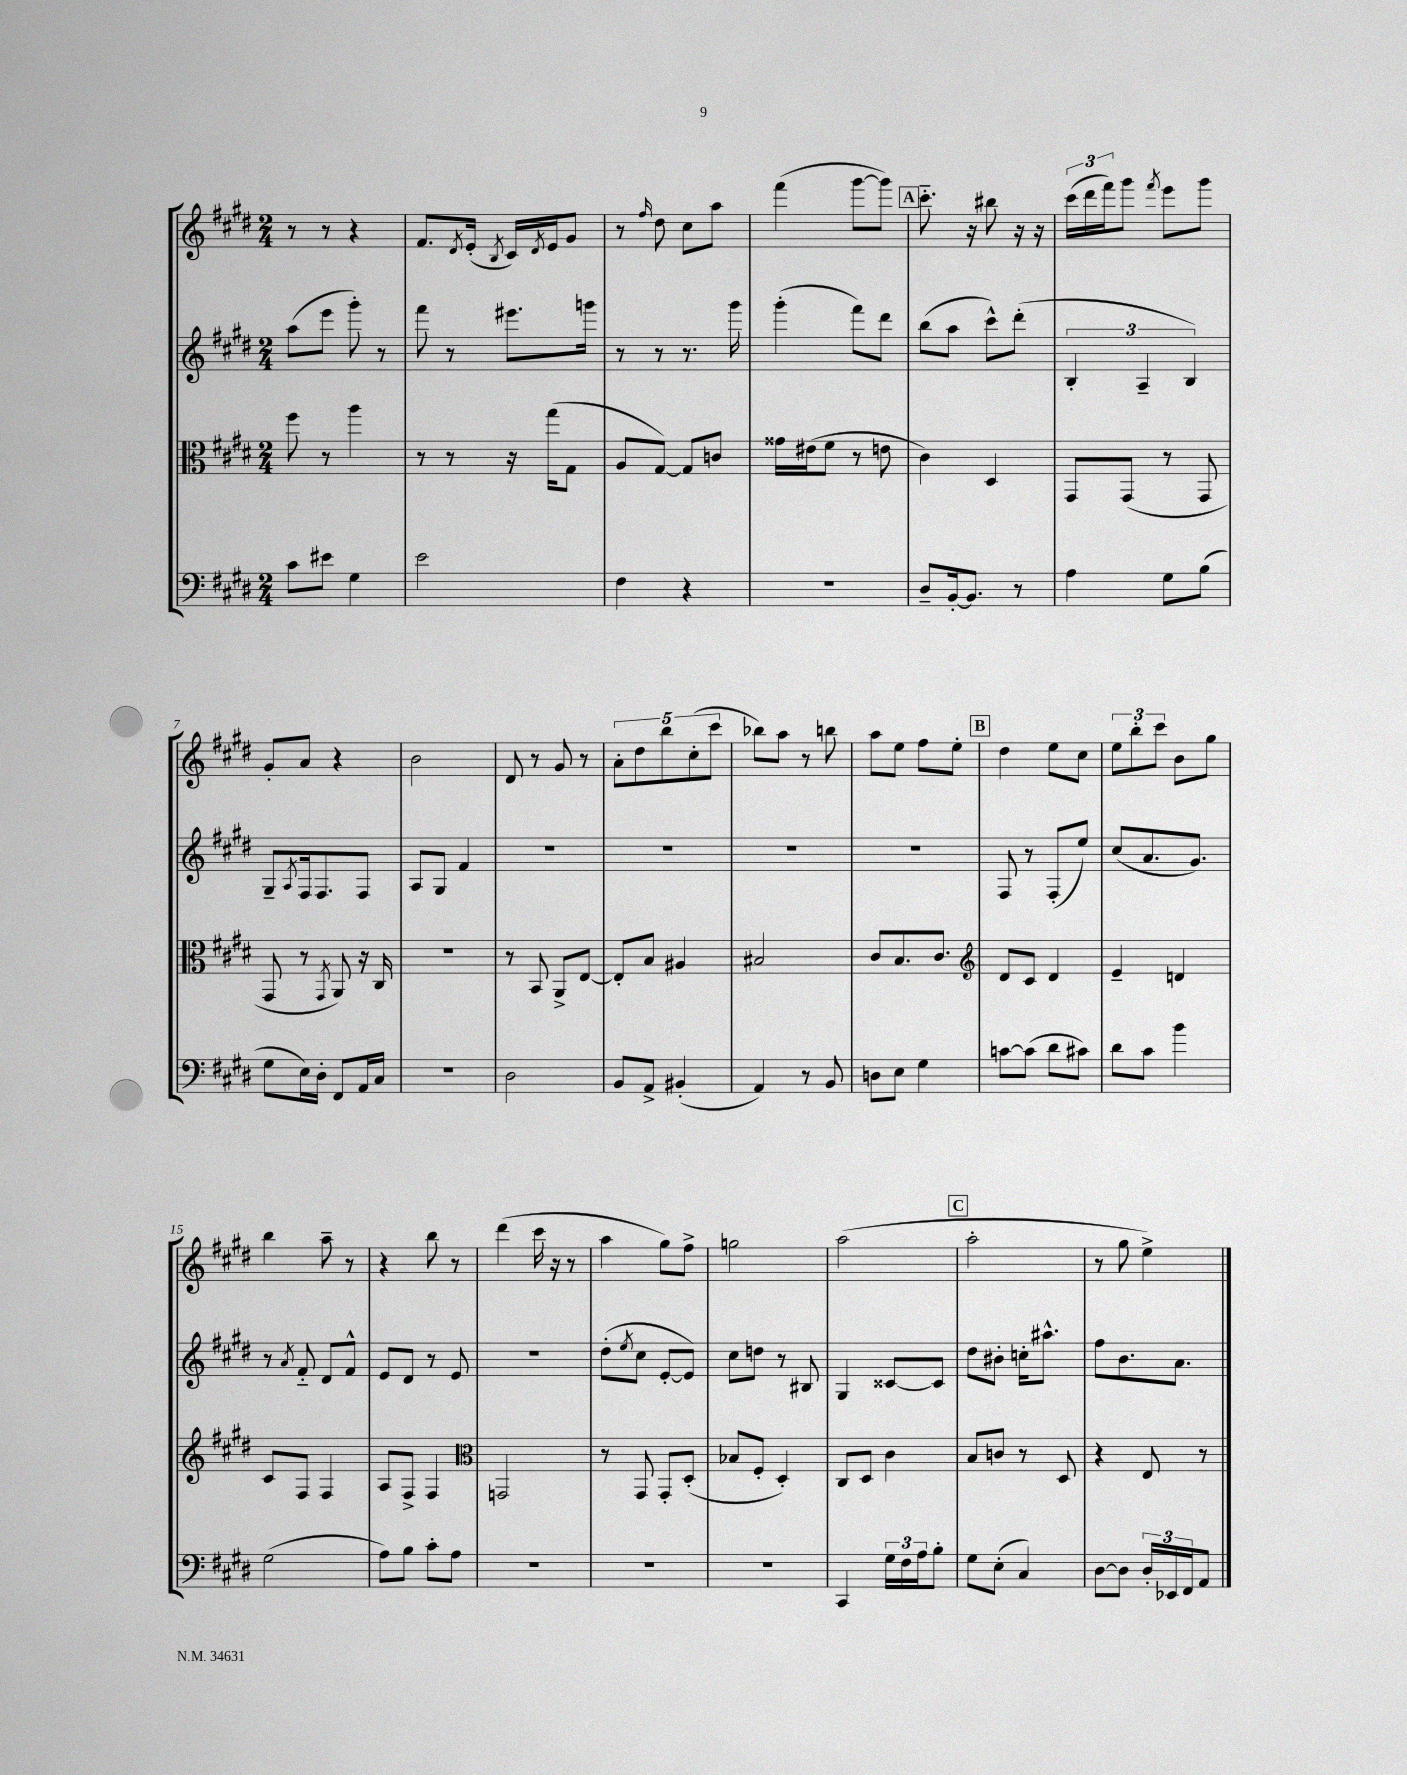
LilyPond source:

<<
\new StaffGroup <<
\new Staff = "s0" {
    \clef treble \key e \major \numericTimeSignature \time 2/4
    r8 r8 r4 |
    fis'8. \acciaccatura { dis'8 } e'16-.( \acciaccatura { b8 } cis'16) \acciaccatura { dis'8 } e'16 gis'8 |
    r8 \grace { fis''16 } dis''8 cis''8 a''8 |
    fis'''4( gis'''8~ gis'''8) |
    \mark \markup { \box "A" } cis'''8.-_ r16 bis''8 r16 r16 |
    \tuplet 3/2 { cis'''16( dis'''16 fis'''16) } gis'''8 \acciaccatura { fis'''8 } e'''8 gis'''8 |
    gis'8-. a'8 r4 |
    b'2 |
    dis'8 r8 gis'8 r8 |
    \tuplet 5/4 { a'8-. dis''8 b''8 cis''8-.( cis'''8 } |
    bes''8) a''8 r8 b''8 |
    a''8 e''8 fis''8 e''8-. |
    \mark \markup { \box "B" } dis''4 e''8 cis''8 |
    \tuplet 3/2 { e''8 b''8-. cis'''8 } b'8 gis''8 |
    b''4 a''8-- r8 |
    r4 b''8 r8 |
    dis'''4( cis'''16 r16 r8 |
    a''4 gis''8) fis''8-> |
    g''2 |
    a''2( |
    \mark \markup { \box "C" } a''2-. |
    r8 gis''8 e''4->) \bar "|." |
}
\new Staff = "s1" {
    \clef treble \key e \major \numericTimeSignature \time 2/4
    a''8( e'''8 gis'''8-.) r8 |
    fis'''8 r8 eis'''8. g'''16 |
    r8 r8 r8. gis'''16 |
    gis'''4-.( fis'''8) dis'''8 |
    \mark \markup { \box "A" } b''8( a''8 cis'''8-^) dis'''8-.( |
    \tuplet 3/2 { b4-. a4-- b4) } |
    gis8-- \acciaccatura { a8 } fis16 fis8. fis8 |
    a8 gis8 fis'4 |
    R2 |
    R2 |
    R2 |
    R2 |
    \mark \markup { \box "B" } fis8 r8 fis8-.( e''8) |
    cis''8( a'8. gis'8.) |
    r8 \acciaccatura { a'8 } fis'8-_ dis'8 fis'8-^ |
    e'8 dis'8 r8 e'8 |
    R2 |
    dis''8-.( \acciaccatura { e''8 } cis''8 e'8~-. e'8) |
    cis''8 d''8 r8 bis8 |
    gis4 cisis'8~ cisis'8 |
    \mark \markup { \box "C" } dis''8 bis'8-. c''16-. ais''8.-^ |
    fis''8 b'8. a'8. \bar "|." |
}
\new Staff = "s2" {
    \clef alto \key e \major \numericTimeSignature \time 2/4
    fis''8 r8 a''4 |
    r8 r8 r16 gis''16( gis8 |
    a8 gis8~) gis8 c'8 |
    gisis'16 eis'16( fis'8 r8 e'8 |
    \mark \markup { \box "A" } cis'4) dis4 |
    gis,8 gis,8( r8 gis,8 |
    gis,8 r8 \acciaccatura { gis,8 } a,8) r16 cis16 |
    R2 |
    r8 b,8 a,8-> e8~ |
    e8-. b8 ais4 |
    bis2 |
    cis'8 b8. cis'8. |
    \mark \markup { \box "B" } \clef treble dis'8 cis'8 dis'4 |
    e'4-- d'4 |
    cis'8 fis8 fis4 |
    a8 fis8-> fis4 |
    \clef alto g,2 |
    r8 gis,8 gis,8-. dis8-.( |
    bes8 fis8-. dis4-.) |
    cis8 dis8 cis'4 |
    \mark \markup { \box "C" } b8 c'8 r8 dis8 |
    r4 e8 r8 \bar "|." |
}
\new Staff = "s3" {
    \clef bass \key e \major \numericTimeSignature \time 2/4
    cis'8 eis'8 gis4 |
    e'2 |
    fis4 r4 |
    r2 |
    \mark \markup { \box "A" } dis8-- b,16~-. b,8. r8 |
    a4 gis8 b8( |
    gis8 e16) dis16-. fis,8 a,16 cis16 |
    r2 |
    dis2 |
    b,8 a,8-> bis,4-.( |
    a,4) r8 b,8 |
    d8 e8 gis4 |
    \mark \markup { \box "B" } c'8~ c'8( dis'8 cis'8) |
    dis'8 cis'8 b'4 |
    gis2( |
    a8) b8 cis'8-. a8 |
    R2 |
    R2 |
    R2 |
    cis,4 \tuplet 3/2 { gis16 fis16 a16 } b8-. |
    \mark \markup { \box "C" } gis8 e8-.( cis4) |
    dis8~ dis8 \tuplet 3/2 { dis16-. ees,16 fis,16 } a,8 \bar "|." |
}
>>
>>
